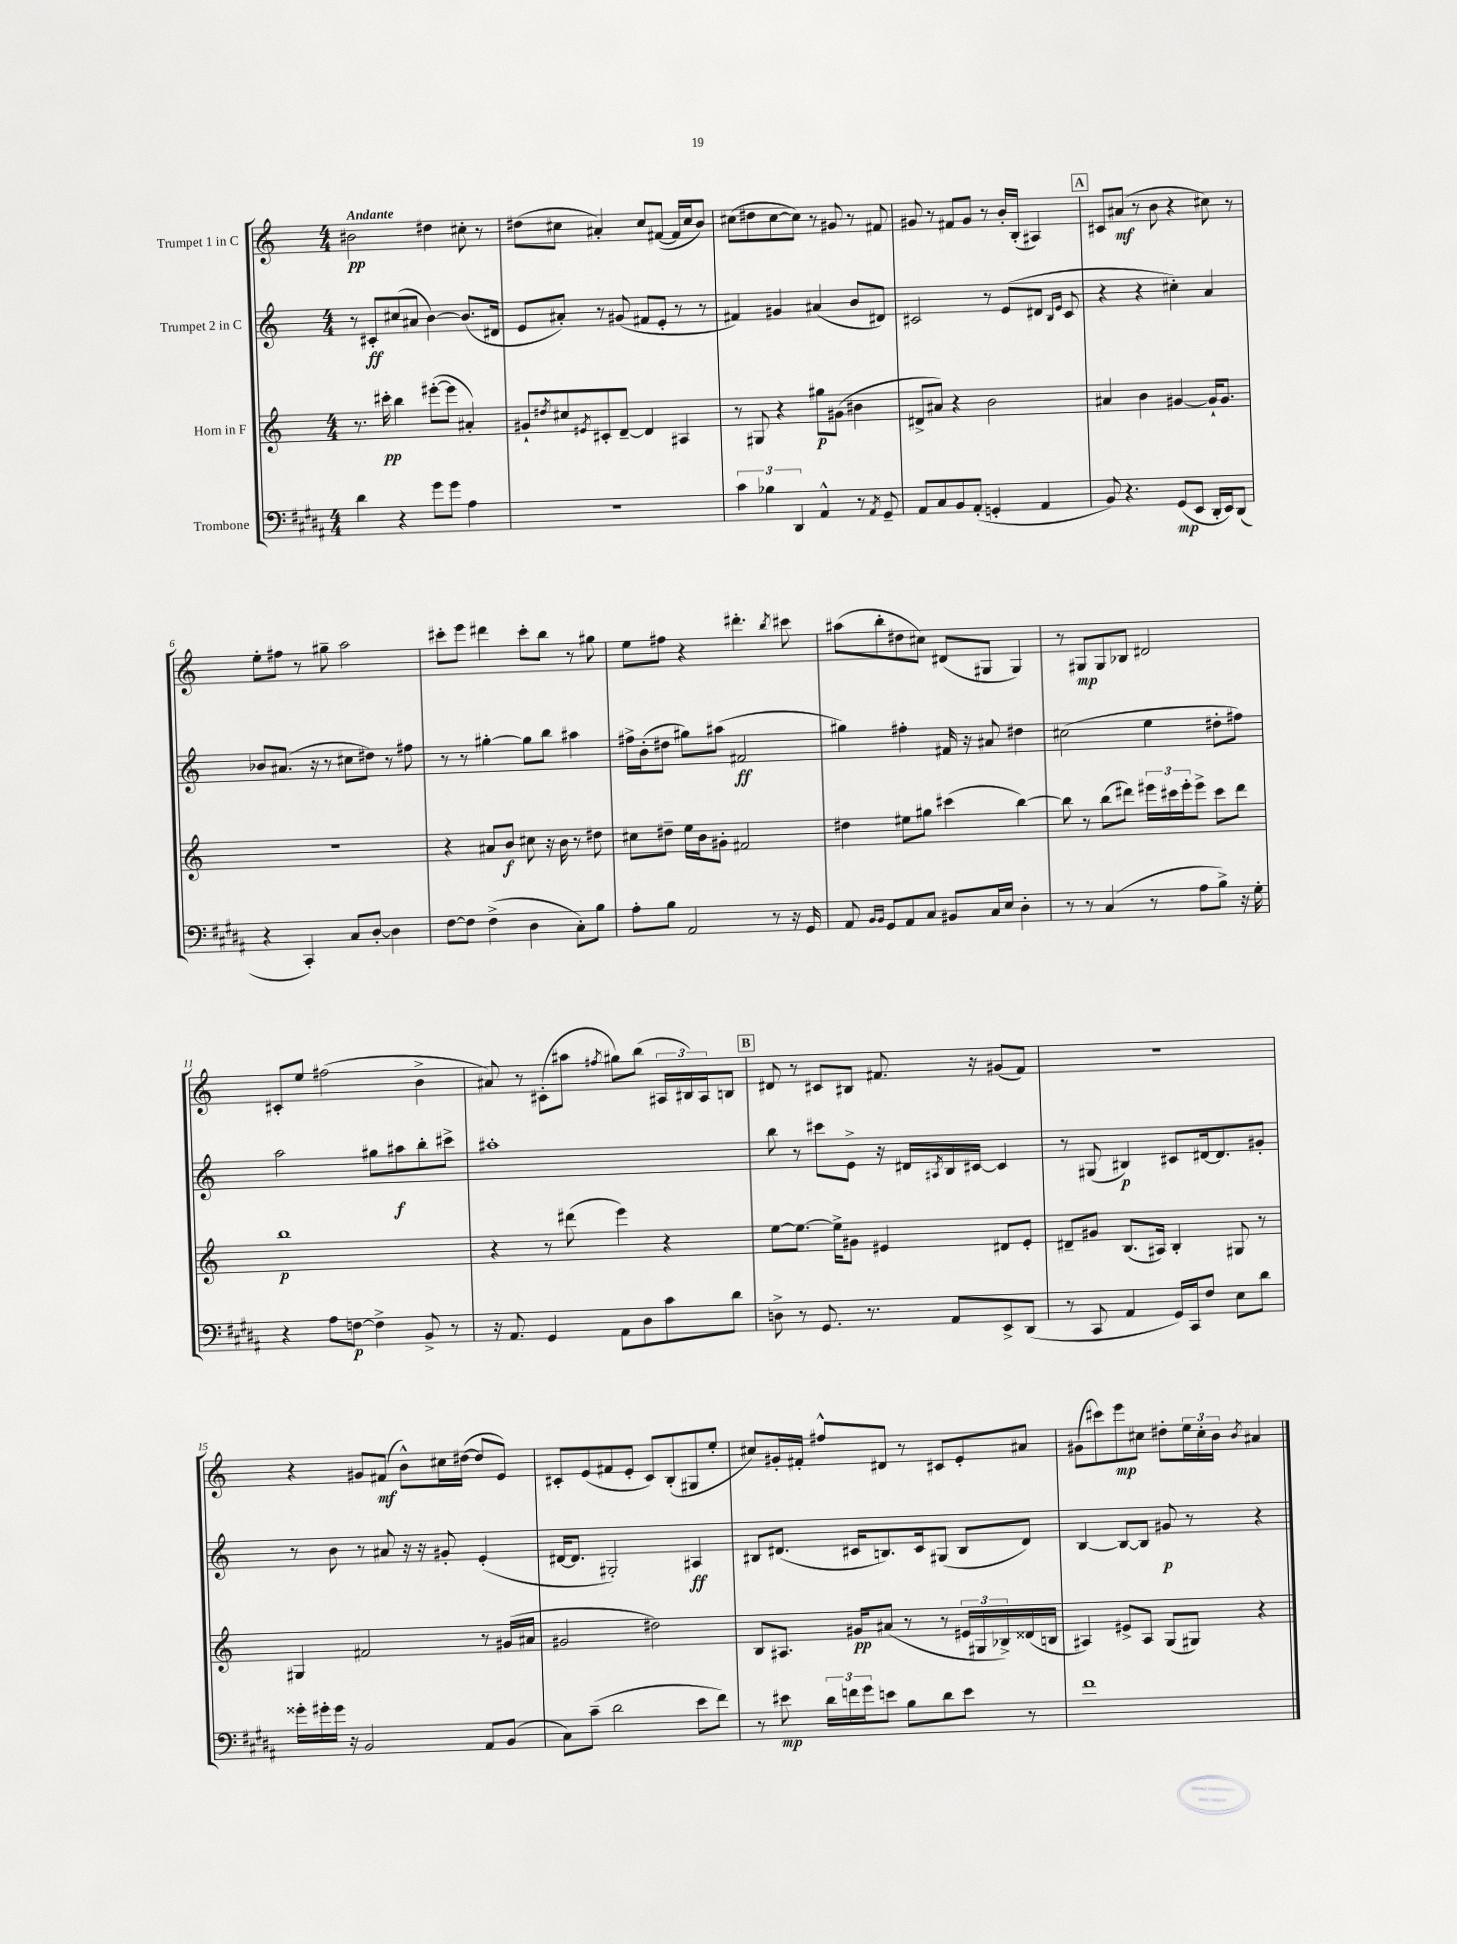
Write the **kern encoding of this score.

**kern	**kern	**kern	**kern
*staff4	*staff3	*staff2	*staff1
*clefF4	*clefG2	*clefG2	*clefG2
*k[f#c#g#d#a#]	*k[]	*k[]	*k[]
*M4/4	*M4/4	*M4/4	*M4/4
4d#\	8.r	8r	2b#\
.	.	8c#'/L	.
.	16ccc#'\	.	.
4r	4bb\	(8cc#/	.
.	.	8a#/J	.
8g#\L	([8eee#'\L	[4b\)	4dd#\
8g#\J	8eee#\]J	.	.
4A#\	4a#'/)	(8.b/]L	8cc#'\
.	.	.	8r
.	.	16d#/Jk	.
=	=	=	=
1r	8g#`/L	8e/L	(8dd#\L
.	8qdd#/	.	.
.	8cc#/	8a#'/J)	8cc#\J
.	8qe#/	.	.
.	8c#'/	8r	4a#'/)
.	[8d~/J	(8g#/	.
.	4d/]	8f#/L	8cc#/L
.	.	8e'/J	([8f#/J
.	4A#/	8r	16f#/]LL
.	.	.	16cc#/J
.	.	8r	8b/J)
=	=	=	=
6c#\	8r	4f#/)	(8cc#\L
.	8G#/	.	8dd#\
6B-\	.	.	.
.	4r	4g#/	[8cc#\
6DD#/	.	.	.
.	.	.	8cc#\]J)
4AA#^^/	8gg#\L	(4a#/	8r
.	(8g#\J	.	8g#/
8r	4b#\	8b/L	8r
8qAA#/	.	.	.
8GG#~/	.	8d#/J)	8f#/
=	=	=	=
8AA#/L	8d#^/L	2c#/	8g#/
8C#/	8a#/J)	.	8r
8BB/	4r	.	8f#/L
(8AA#'/J	.	.	8g#/J
4GG'/	2b\	8r	8r
.	.	(8e/L	16b'/LL
.	.	.	(16B'/JJ
4AA#/	.	8d#/J	4A#/)
.	.	16qqB/LL	.
.	.	16qqe/JJ	.
.	.	8c#/	.
=	=	=	=
8BB/)	4a#/	4r	8c#/L
4.r	.	.	(8a#/J
.	4b\	4r	8r
.	.	.	8b\
(8GG#/L	[4g#/	4cc#'\)	4r
8EE/J	.	.	.
16DD#'/LL	16g#`/]LK	4a/	8cc#\)
16EE/J)	8.g#/J	.	.
(8DD#/J	.	.	8r
=	=	=	=
4r	1r	8b-/L	8ee'\L
.	.	(8.a#/J	8ff#\J
4CC#'/)	.	.	8r
.	.	16r	.
.	.	8r	8gg#~\
8C#/L	.	8cc#\L	2aa\
[8D#'/J	.	8dd#\J)	.
4D#\]	.	8r	.
.	.	8ff#\	.
=	=	=	=
[8F#\L	4r	8r	8ccc#'\L
8F#\]J	.	8r	8eee\J
(4F#^\	8a#/L	[4gg#'\	4ddd#\
.	8b/J	.	.
4D#\	8cc#\	8gg#\]L	8ccc#'\L
.	16r	8bb\J	8bb\J
.	16b\	.	.
8C#'\L)	8r	4aa#\	8r
8B\J	8dd#\	.	8gg#\
=	=	=	=
8A#'\L	8cc#\L	16ff#^\LL	8ee\L
.	.	(16b'\J	.
8B\J	8dd#~\J	8dd#\J	8ff#\J
2AA#/	16ee\LL	8gg#\L)	4r
.	16b\J	.	.
.	8g#'\J	(8aa#\J	.
.	2f#/	2f#/	4.ddd#'\
8r	.	.	.
.	.	.	8qbb/
16r	.	.	8ccc#\
16GG#/	.	.	.
=	=	=	=
8AA#/	4dd#\	4gg#\)	(8aa#\L
16qqBB/LL	.	.	.
16qqBB/JJ	.	.	.
8GG#/L	.	.	8bb'\
8AA#/	8ee#\L	4ff#'\	8dd#\
8C#/J	8gg#\J	.	8cc#\J)
8BB#/L	(4ccc#\	16f#/	(8d#/L
.	.	16r	.
16C#/L	.	8a#/	8G#/J
16E/JJ	.	.	.
4D#'\	[4bb\)	4dd#\	4G#/)
=	=	=	=
8r	8bb\]	(2cc#\	8r
8r	8r	.	8G#/L
(4C#/	(8bb\L	.	8G#/
.	8ddd#\J)	.	8B-/J
8r	24eee#\LL	4ee\	2d#/
.	24ccc#\	.	.
.	24eee#'\J	.	.
8A#\L	8eee#^\J	.	.
8B^\J)	8ccc#\L	8dd#'\L	.
16r	8ddd#\J	8ff#\J)	.
16G#'\	.	.	.
=	=	=	=
4r	1bb	2aa\	8c#'/L
.	.	.	8ee/J
8A#\L	.	.	(2ff#\
[8F\J	.	.	.
4F^\]	.	8gg#\L	.
.	.	8aa#\	.
8BB^/	.	8bb'\	4b^\
8r	.	8ccc#^\J	.
=	=	=	=
16r	4r	1aa#'	8a#/)
8.AA#/	.	.	.
.	.	.	8r
4GG#/	8r	.	(8c#'\L
.	(8ddd#\	.	8aa#\J
.	.	.	8qff#/
8AA#\L	4eee\)	.	8gg#\L)
8D#\	.	.	(8bb\J
8c#\	4r	.	24A#/LL
.	.	.	24B#/)
.	.	.	24A#/J
8d#\J	.	.	8B/J
=	=	=	=
8D^\	[8ee\L	8bb\	8d#/
8r	8.ee\_J	8r	8r
8.GG#/	.	8ccc#\L	8c#/L
.	16ee^\]LK	.	.
.	8g#\J	8e^\J	8B#/J
8.r	.	.	.
.	4e#/	16r	8.f#/
.	.	16d#/LL	.
.	.	8qA#/	.
8AA#/L	.	16B/	.
.	.	[16c#/JJ	16r
8EE^/	8d#/L	4c#/]	(8g#/L
(8DD#/J	8e#'/J	.	8f#/J)
=	=	=	=
8r	8d#~/L	8r	1r
8CC#/	8g#/J	(8G#/	.
4AA#/	(8.B/L	4B#/)	.
.	16A#/Jk)	.	.
16GG#/LL)	4B'/	8c#/L	.
16CC#/J	.	.	.
8F#/J	.	[16d#/k	.
.	.	8.d#/]	.
8E\L	8G#/	.	.
8d#\J	8r	8g#'/J	.
=	=	=	=
16g##'\LL	4G#/	8r	4r
16g#'\	.	.	.
16g#\JJ	.	8b\	.
16r	.	.	.
2BB/	2f#/	8r	8g#/L
.	.	8a#/	(8f#/J
.	.	16r	8b^^\L)
.	.	16r	.
.	.	8g#'/	16cc#\L
.	.	.	([16dd#\JJ
8AA#/L	8r	(4e'/	8dd#/]L
(8BB/J	(16g#/LL	.	8e/J)
.	16a#/JJ	.	.
=	=	=	=
8C#\L)	2g#/	[16d#/LK	8c#'/L
.	.	8.d#/]J	.
(8c#~\J	.	.	(8e/
2d#\	.	2G#'/)	8f#/
.	.	.	8e'/J
.	2dd#\)	.	8c#/L)
.	.	.	(8B'/
8e\L	.	4A#/	8G#/
8f#\J)	.	.	8ee'/J
=	=	=	=
8r	8B/L	8B#/L	8cc#/L)
8e#\	8.A#/J	(8.d#/J	16g#'/L
.	.	.	16f#'/JJ
24d#\LL	.	.	8ff#^^/L
24f\	.	.	.
.	16g#/LK	16c#/LK	.
24g#\J	.	.	.
8e\J	(8a#/J	8.B/)	8d#/J
8B\L	8r	.	8r
.	.	16c#/k	.
8d#\	8r	(8G#/J	8c#/L
8e\J	24e#/LL	8B/L	8e'/
.	24G#/	.	.
.	24B-^/)	.	.
8r	(16d##/	8d#/J)	8a#/J
.	16B/JJ	.	.
=	=	=	=
1f#	4A#/)	[4B/	(8g#\L
.	.	.	8ccc#\)
.	8e#^/L	8B/_L	8eee\
.	8A#/J	8B/]J	8cc#\J
.	(8G/L	8g#/	8dd#'\L
.	8G#/J)	8r	24ee\L
.	.	.	24cc#'\
.	.	.	24b\JJ
.	.	.	8qb/
.	4r	4r	4a#/
==	==	==	==
*-	*-	*-	*-
